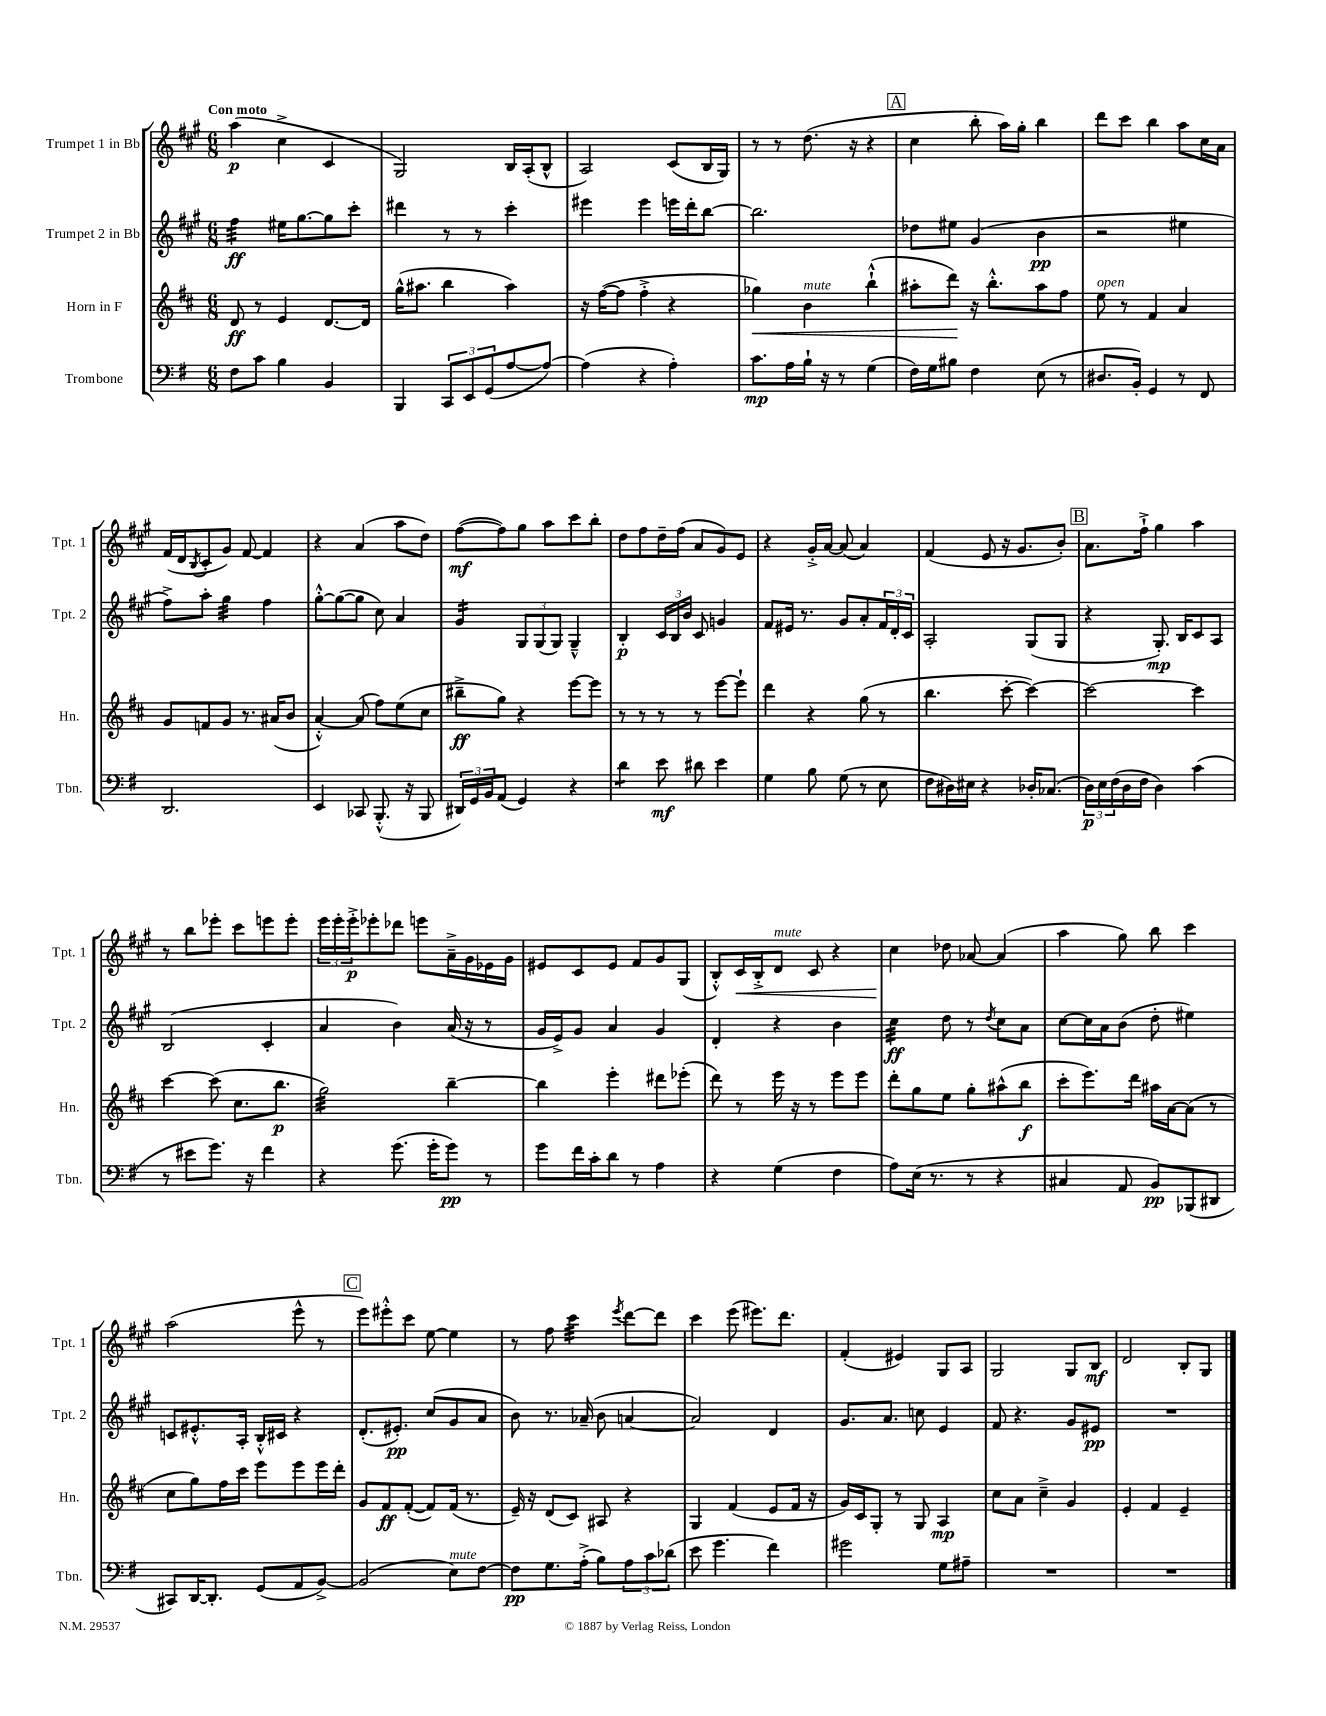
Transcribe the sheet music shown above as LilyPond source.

<<
\new StaffGroup <<
\new Staff = "s0" \with { instrumentName = "Trumpet 1 in Bb" shortInstrumentName = "Tpt. 1" } {
    \clef treble \key a \major \numericTimeSignature \time 6/8 \tempo "Con moto"
    a''4\p( cis''4-> cis'4 |
    gis2) b16 a16-.( b8-^ |
    a2) cis'8( b16 gis16) |
    r8 r8 d''8.( r16 r4 |
    \mark \markup { \box "A" } cis''4 b''8-. a''16) gis''16-. b''4 |
    d'''8 cis'''8 b''4 a''8 cis''16 a'16 |
    fis'16( d'16 \acciaccatura { b8 } cis'8-. gis'8) fis'8~ fis'4 |
    r4 a'4( a''8 d''8) |
    fis''8~\mf( fis''8) gis''8 a''8 cis'''8 b''8-. |
    d''8 fis''8 d''16-- fis''16( a'8 gis'8) e'8 |
    r4 gis'16-.-> a'16~ a'8( a'4) |
    fis'4( e'8 r16 gis'8. b'8-.) |
    \mark \markup { \box "B" } a'8. fis''16-!-> gis''4 a''4 |
    r8 b''8 ees'''8-. cis'''8 e'''8 e'''8-. |
    \tuplet 3/2 { e'''16 e'''16-. e'''16-.->\p } ees'''8-. des'''8 e'''8 a'16---> gis'16 ees'16 gis'16 |
    eis'8 cis'8 eis'8 fis'8 gis'8 gis8( |
    b8-.-^) cis'16\< b16-.-> d'8^\markup { \italic "mute" } cis'8 r4 |
    cis''4\! des''8 aes'8~ aes'4( |
    a''4 gis''8) b''8 cis'''4 |
    a''2( e'''8-^ r8 |
    \mark \markup { \box "C" } e'''8) eis'''8-.-^ cis'''8 e''8~ e''4 |
    r8 fis''8 cis'''4:32 \acciaccatura { e'''8 } d'''8~ d'''8 |
    cis'''4 e'''8( eis'''8.) d'''8. |
    fis'4-.( eis'4) gis8 a8 |
    gis2 gis8 b8\mf |
    d'2 b8-. gis8 \bar "|." |
}
\new Staff = "s1" \with { instrumentName = "Trumpet 2 in Bb" shortInstrumentName = "Tpt. 2" } {
    \clef treble \key a \major \numericTimeSignature \time 6/8
    fis''4:32\ff eis''16 gis''8.~ gis''8 cis'''8-. |
    dis'''4 r8 r8 cis'''4-. |
    eis'''4 eis'''4 e'''16 d'''16-. b''8~ |
    b''2. |
    \mark \markup { \box "A" } des''8 eis''8 gis'4( b'4\pp |
    r2 eis''4 |
    fis''8->) a''8-. gis''4:32 fis''4 |
    gis''8~-.-^ gis''8~( gis''8 cis''8) a'4 |
    gis'4:16 \tuplet 3/2 { gis8 gis8( gis8) } gis4---^ |
    b4-.\p \tuplet 3/2 { cis'16 b16 b'16 } cis'8 g'4 |
    fis'8 eis'16 r8. gis'8 a'8-. \tuplet 3/2 { fis'16 d'16-. cis'16 } |
    a2-. gis8( gis8 |
    \mark \markup { \box "B" } r4 gis8.-.\mp) b16 cis'8 a8 |
    b2( cis'4-. |
    a'4 b'4) a'16( r16 r8 |
    gis'16 e'16->) gis'8 a'4 gis'4 |
    d'4-. r4 b'4 |
    cis''4:32\ff d''8 r8 \acciaccatura { d''8 } cis''8 a'8 |
    cis''8~ cis''16 a'16 b'8( d''8-. eis''4) |
    c'8 eis'8.-.-^ a16-. b16-.-^ cis'16 r4 |
    \mark \markup { \box "C" } d'8.-.( eis'8.-.\pp) cis''8( gis'8 a'8 |
    b'8) r8. aes'16--( b'8 a'4~ |
    a'2) d'4 |
    gis'8. a'8. c''8 e'4 |
    fis'8 r4. gis'8 eis'8\pp |
    R2. \bar "|." |
}
\new Staff = "s2" \with { instrumentName = "Horn in F" shortInstrumentName = "Hn." } {
    \clef treble \key d \major \numericTimeSignature \time 6/8
    d'8\ff r8 e'4 d'8.~ d'16 |
    g''16-^( ais''8. b''4 ais''4) |
    r16 fis''16~( fis''8 fis''4-.-> r4 |
    ges''4\<) b'4^\markup { \italic "mute" } b''4-!-^( |
    \mark \markup { \box "A" } ais''8-. d'''8\!) r16 b''8.-.-^ ais''8 fis''8 |
    e''8^\markup { \italic "open" } r8 fis'4 a'4 |
    g'8 f'8 g'8 r8. ais'16( b'8 |
    a'4~-.-^) a'8( fis''8) e''8( cis''8 |
    bis''8--->\ff g''8) r4 e'''8~ e'''8 |
    r8 r8 r8 r8 e'''8~ e'''8-! |
    d'''4 r4 g''8( r8 |
    b''4. cis'''8~-. cis'''4~) |
    \mark \markup { \box "B" } cis'''2~ cis'''4 |
    cis'''4~ cis'''8( cis''8. b''8.\p |
    g''2:32) b''4~-- |
    b''4 e'''4-. dis'''8 ees'''8-.( |
    d'''8) r8 e'''16 r16 r8 e'''8 e'''8 |
    d'''8-. g''8 e''8 g''8-. ais''8-^( b''8\f |
    cis'''8-. e'''8.) d'''16 ais''16 a'16~ a'8( r8 |
    cis''8 g''8) fis''16 cis'''16 e'''8 e'''8 e'''16 d'''16-. |
    \mark \markup { \box "C" } g'8 fis'8\ff fis'8~-.( fis'8) fis'16( r8. |
    e'16--) r16 d'8( cis'8) ais8 r4 |
    g4 fis'4( e'8 fis'16 r16 |
    g'16) cis'16 g8-. r8 g8 a4\mp |
    cis''8 a'8 cis''4---> g'4 |
    e'4-. fis'4 e'4-- \bar "|." |
}
\new Staff = "s3" \with { instrumentName = "Trombone" shortInstrumentName = "Tbn." } {
    \clef bass \key g \major \numericTimeSignature \time 6/8
    fis8 c'8 b4 b,4 |
    b,,4 \tuplet 3/2 { c,8 e,8 g,8( } a8~ a8~) |
    a4( r4 a4-.) |
    c'8.\mp a16 b16-! r16 r8 g4( |
    \mark \markup { \box "A" } fis16) g16 bis8 fis4 e8( r8 |
    dis8. b,16-.) g,4 r8 fis,8 |
    d,2. |
    e,4 ces,8 b,,8.-.-^( r16 b,,8 |
    \tuplet 3/2 { dis,16) g,16 b,16 } a,8( g,4) r4 |
    d'4:8 e'8\mf dis'8 e'4 |
    g4 b8 g8( r8 e8 |
    fis8 dis16) eis16 r4 des16-. ces8.( |
    \mark \markup { \box "B" } \tuplet 3/2 { d16\p) e16 fis16( } d16 fis16 d4) c'4( |
    r8 eis'8 g'8.) r16 fis'4 |
    r4 g'8.( g'16-. g'8\pp) r8 |
    g'8 fis'16 c'16-. d'8 r8 a4 |
    r4 g4( fis4 |
    a8) e16( r8. r8 r4 |
    cis4 a,8 b,8\pp) bes,,8( dis,8 |
    cis,8) d,16~ d,8.-. g,8( a,8 b,8~->) |
    \mark \markup { \box "C" } b,2( e8^\markup { \italic "mute" }) fis8~ |
    fis8\pp g8. a16-.->( b8) \tuplet 3/2 { a8 c'8 des'8( } |
    e'8 g'4. fis'4) |
    gis'2 g8 ais8-- |
    R2. |
    R2. \bar "|." |
}
>>
>>
\layout { \context { \Score \remove "Bar_number_engraver" } }
